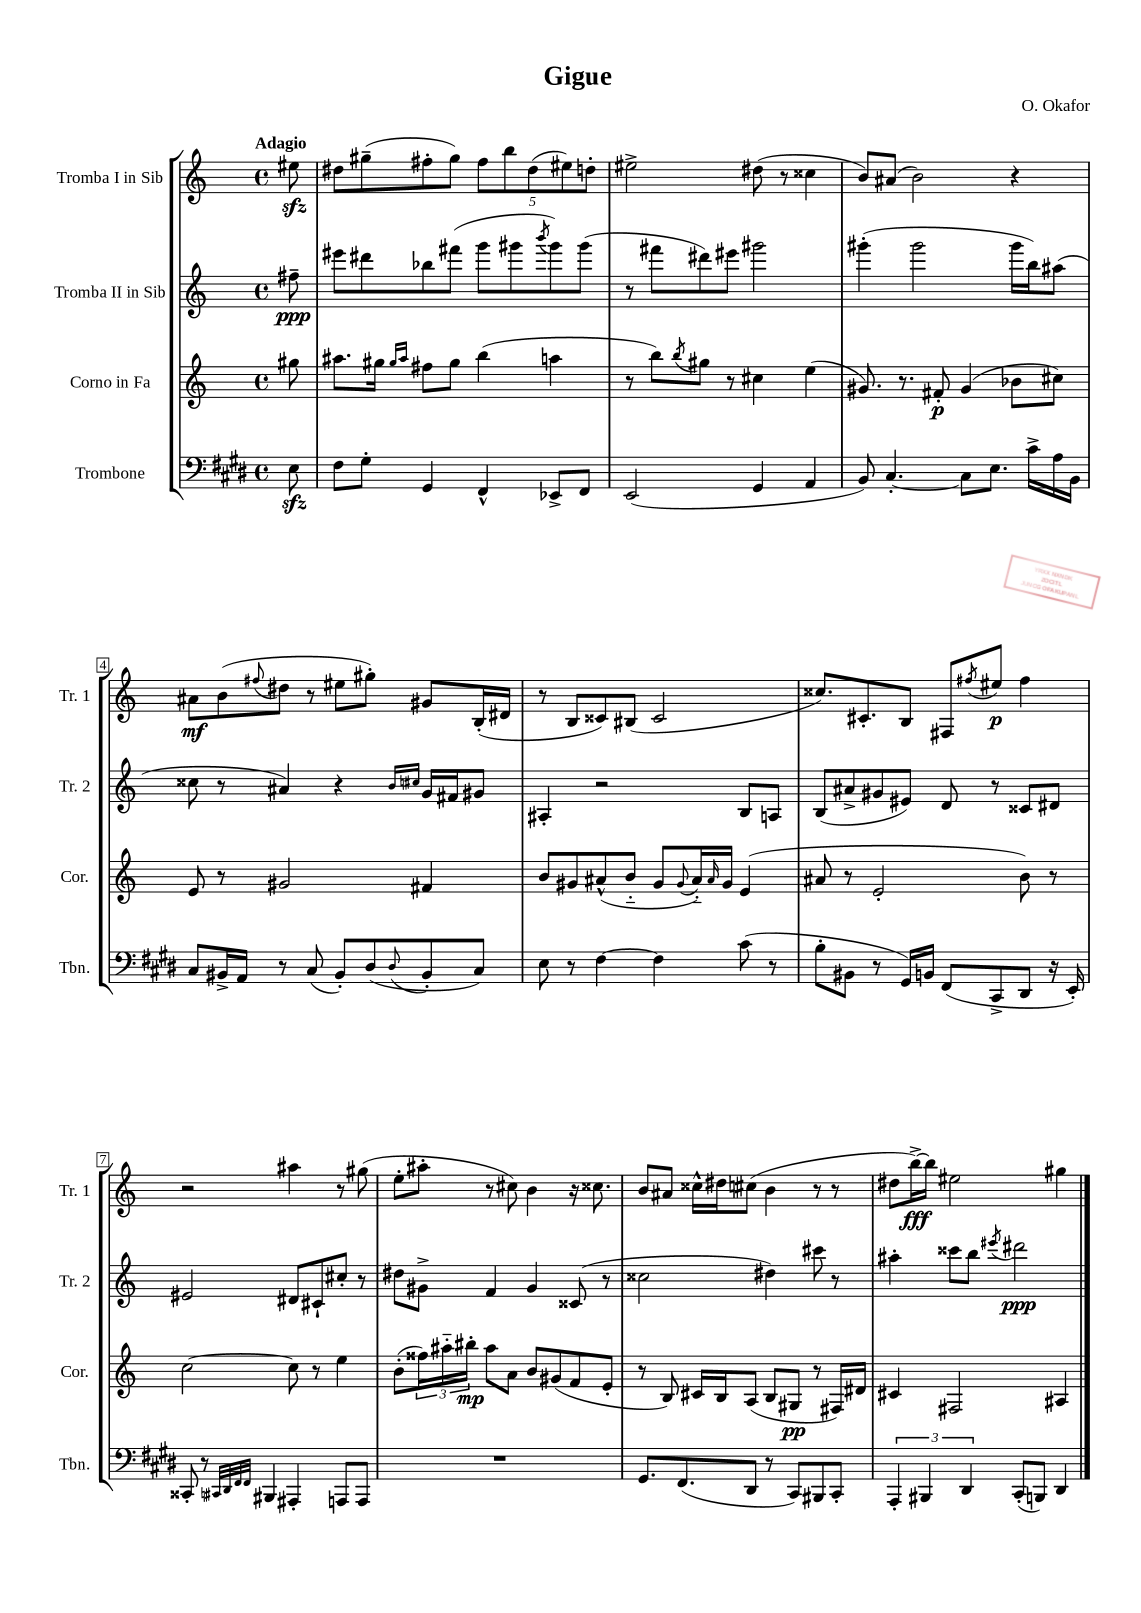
\header { title = "Gigue" composer = "O. Okafor" }
<<
\new StaffGroup <<
\new Staff = "s0" \with { instrumentName = "Tromba I in Sib" shortInstrumentName = "Tr. 1" } {
    \clef treble \key c \major \defaultTimeSignature \time 4/4 \partial 8 \tempo "Adagio"
    eis''8\sfz |
    dis''8 gis''8--( fis''8-. gis''8) \tuplet 5/4 { fis''8 b''8 dis''8( eis''8) d''8-. } |
    eis''2-> dis''8( r8 cisis''4 |
    b'8) ais'8( b'2) r4 |
    ais'8\mf b'8( \appoggiatura { fis''8 } dis''8 r8 eis''8 gis''8-.) gis'8 b16-.( dis'16 |
    r8 b8 cisis'8) bis8( cisis'2 |
    cisis''8.) cis'8.-. b8 fis8 \acciaccatura { fis''8 } eis''8\p fis''4 |
    r2 ais''4 r8 gis''8( |
    e''8-. ais''8-. r8 cis''8) b'4 r16 cisis''8. |
    b'8 ais'8 cisis''16-^ dis''16 cis''8( b'4 r8 r8 |
    dis''8 b''16~->\fff) b''16 eis''2 gis''4 \bar "|." |
}
\new Staff = "s1" \with { instrumentName = "Tromba II in Sib" shortInstrumentName = "Tr. 2" } {
    \clef treble \key c \major \defaultTimeSignature \time 4/4 \partial 8
    fis''8--\ppp |
    eis'''8 dis'''8 bes''8 fis'''8( g'''8 gis'''8 \acciaccatura { b'''8 } gis'''8) gis'''8( |
    r8 fis'''8 dis'''8) eis'''8 gis'''2 |
    gis'''4-.( gis'''2 gis'''16 b''16) ais''8( |
    cisis''8 r8 ais'4) r4 \grace { b'16 cis''16 } g'16 fis'16 gis'8 |
    ais4-. r2 b8 a8 |
    b8( ais'8-> gis'8 eis'8) d'8 r8 cisis'8 dis'8 |
    eis'2 dis'8 cis'8-! cis''8-. r8 |
    dis''8 gis'8-> f'4 gis'4 cisis'8( r8 |
    cisis''2 dis''4) cis'''8 r8 |
    ais''4-. cisis'''8 b''8 \acciaccatura { eis'''8 } dis'''2\ppp \bar "|." |
}
\new Staff = "s2" \with { instrumentName = "Corno in Fa" shortInstrumentName = "Cor." } {
    \clef treble \key c \major \defaultTimeSignature \time 4/4 \partial 8
    gis''8 |
    ais''8. gis''16 \grace { gis''16 ais''16 } fis''8 gis''8 b''4( a''4 |
    r8 b''8) \acciaccatura { b''8 } gis''8 r8 cis''4 e''4( |
    gis'8.) r8. fis'8-.\p gis'4( bes'8 cis''8) |
    e'8 r8 gis'2 fis'4 |
    b'8 gis'8 ais'8-^( b'8-_ gis'8 \appoggiatura { gis'8 } ais'16-_) \grace { ais'16 } gis'16 e'4( |
    ais'8 r8 e'2-. b'8) r8 |
    c''2~ c''8 r8 e''4 |
    b'8-.( \tuplet 3/2 { fisis''16) ais''16-_ bis''16-.\mp } ais''8 a'8 b'8 gis'8( f'8 e'8-. |
    r8 b8) cis'16 b16 a8( b8 gis8\pp r8 fis16) dis'16 |
    cis'4 fis2 ais4 \bar "|." |
}
\new Staff = "s3" \with { instrumentName = "Trombone" shortInstrumentName = "Tbn." } {
    \clef bass \key e \major \defaultTimeSignature \time 4/4 \partial 8
    e8\sfz |
    fis8 gis8-. gis,4 fis,4-^ ees,8-> fis,8 |
    e,2( gis,4 a,4 |
    b,8) cis4.~-. cis8 e8. cis'16-> a16 b,16 |
    cis8 bis,16-> a,16 r8 cis8( bis,8-.) dis8( \appoggiatura { dis8 } bis,8-. cis8) |
    e8 r8 fis4~ fis4 cis'8( r8 |
    b8-. bis,8 r8 gis,16) b,16 fis,8( cis,8-> dis,8 r16 e,16-.) |
    cisis,8-. r8 \grace { cis,32 dis,32 fis,32 fis,32 } bis,,4 ais,,4-. a,,8 a,,8 |
    R1 |
    gis,8. fis,8.( dis,8 r8 cis,8) bis,,8 cis,8-. |
    \tuplet 3/2 { a,,4-. bis,,4 dis,4 } cis,8-.( b,,8) dis,4 \bar "|." |
}
>>
>>
\layout { \context { \Score \override BarNumber.stencil = #(make-stencil-boxer 0.1 0.3 ly:text-interface::print) } }
